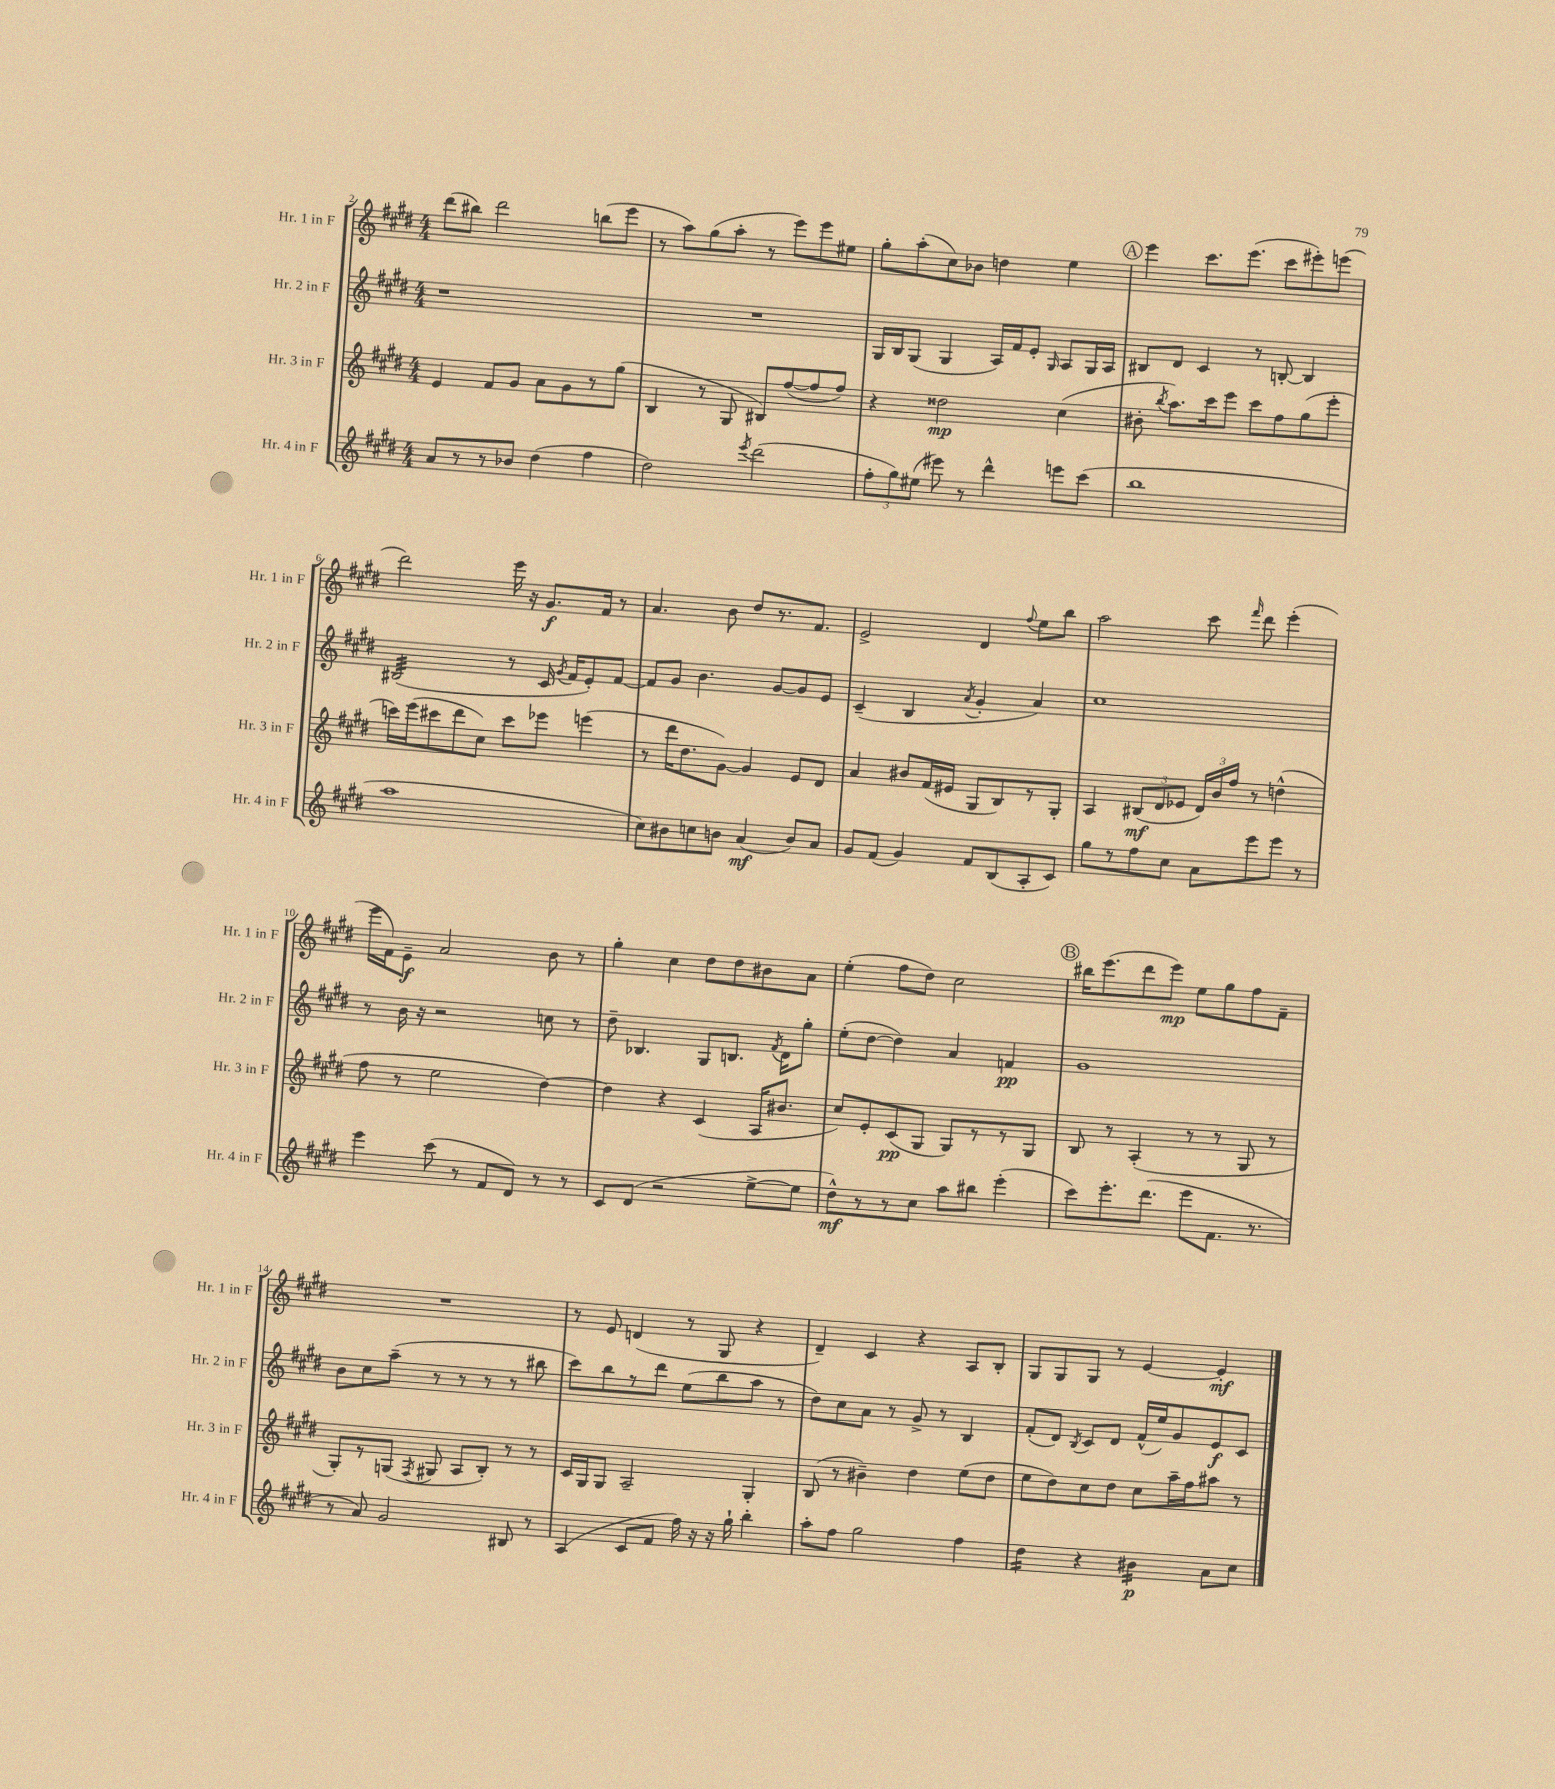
<<
\new StaffGroup <<
\new Staff = "s0" \with { instrumentName = "Hr. 1 in F" shortInstrumentName = "Hr. 1 in F" } {
    \clef treble \key e \major \numericTimeSignature \time 4/4
    \autoBeamOff dis'''8[( bis''8]) dis'''2 b''8[( e'''8] |
    r8 a''8[) gis''8( a''8]-. r8 e'''8[) e'''8 eis''8] |
    gis''8[-. a''8-.( cis''8) bes'8] d''4 e''4 |
    \mark \markup { \circle "A" } e'''4 cis'''8.[ e'''8.]( cis'''8[ eis'''8-.) e'''8]( |
    dis'''2) e'''16 r16 gis'8.[\f fis'16] r8 |
    a'4. b'8 dis''8[ r8. fis'8.] |
    e'2-> dis'4 \appoggiatura { fis''8 } e''8[ b''8] |
    a''2 cis'''8 \grace { fis'''16 } dis'''8 e'''4-.( |
    e'''16[ fis'16) e'8]--\f a'2 b'8 r8 |
    gis''4-. cis''4 dis''8[ dis''8 bis'8 a'8] |
    e''4-.( fis''8[ dis''8]) cis''2 |
    \mark \markup { \circle "B" } bis''16[ e'''8.( dis'''8 e'''8]\mp) e''8[ gis''8 fis''8 fis'8]-- |
    R1 |
    r8 e'8 d'4( r8 gis8 r4 |
    dis'4--) cis'4 r4 a8[ b8]-. |
    gis8[ gis8 gis8] r8 e'4~ e'4-.\mf \bar "|." |
}
\new Staff = "s1" \with { instrumentName = "Hr. 2 in F" shortInstrumentName = "Hr. 2 in F" } {
    \clef treble \key e \major \numericTimeSignature \time 4/4
    \autoBeamOff r1 |
    R1 |
    gis16[ b16 gis8]( gis4 a16[) fis'16 e'8]-. \grace { gis16 } a8[ gis16 a16] |
    \mark \markup { \circle "A" } bis8[ dis'8] cis'4 r8 b8~-. b4 |
    bis2:32( r8 cis'16 \acciaccatura { gis'8 } fis'16[ e'8-.) fis'8]~ |
    fis'8[ gis'8] b'4. gis'8[~ gis'8 e'8] |
    cis'4--( b4 \acciaccatura { a'8 } gis'4-. a'4) |
    cis''1 |
    r8 b'16 r16 r2 c''8 r8 |
    dis''8-- bes4. gis8[ b8.] \acciaccatura { fis'8 } dis'16[ gis''8]-. |
    e''8[-.( dis''8]~ dis''4) a'4 f'4\pp |
    \mark \markup { \circle "B" } gis'1 |
    b'8[ cis''8 a''8]--( r8 r8 r8 r8 bis''8 |
    cis'''8[) b''8 r8 dis'''8] e''8[( b''8 a''8] r8 |
    dis''8[) cis''8 a'8] r8 gis'8-> r8 b4 |
    fis'8[-.( dis'8]) \acciaccatura { b8 } cis'8[ dis'8] fis'16[-^( e''16) gis'8 e'8\f cis'8] \bar "|." |
}
\new Staff = "s2" \with { instrumentName = "Hr. 3 in F" shortInstrumentName = "Hr. 3 in F" } {
    \clef treble \key e \major \numericTimeSignature \time 4/4
    \autoBeamOff e'4 fis'8[ gis'8] a'8[ gis'8 r8 gis''8]( |
    b4 r8 gis8 bis8[) fis''8~( fis''8 fis''8]) |
    r4 disis''2\mp cis''4( |
    \mark \markup { \circle "A" } bis'8-. \acciaccatura { b''8 } a''8.[) cis'''16 e'''8] cis'''8[ fis''8 gis''8( e'''8]-. |
    c'''16[) e'''16( cis'''8 dis'''8 cis''8]) cis'''8[ ees'''8] e'''4( |
    r8 dis'''16[ dis''8. gis'8]~) gis'4 e'8[ dis'8] |
    a'4 bis'8[ fis'16( eis'16] gis8[ b8) r8 gis8]-. |
    a4 \tuplet 3/2 { bis8[\mf( dis'8 ees'8] } \tuplet 3/2 { dis'16[) b'16 fis''16] } r8 d''4-^( |
    fis''8 r8 e''2 dis''4~) |
    dis''4 r4 cis'4( a16[ bis'8.] |
    cis''8[) e'8-. cis'8\pp( gis8] gis8[) r8 r8 gis8] |
    \mark \markup { \circle "B" } b8 r8 a4-.( r8 r8 gis8 r8 |
    gis8[-.) r8 g8]( \acciaccatura { fis8 } gis8 a8[ b8]-.) r8 r8 |
    cis'16[ gis16 gis8] a2-- gis4-. |
    b8( r8 bis'4--) dis''4 e''8[( dis''8] |
    e''8[ dis''8) cis''8 dis''8] cis''8[ a''16-- fis''16 ais''8] r8 \bar "|." |
}
\new Staff = "s3" \with { instrumentName = "Hr. 4 in F" shortInstrumentName = "Hr. 4 in F" } {
    \clef treble \key e \major \numericTimeSignature \time 4/4
    \autoBeamOff a'8[ r8 r8 bes'8] dis''4( fis''4 |
    dis''2) \acciaccatura { e'''8 } dis'''2( |
    \tuplet 3/2 { fis''8[-. gis''8) eis''8]( } eis'''8) r8 dis'''4-^ e'''8[ cis'''8]( |
    \mark \markup { \circle "A" } b''1 |
    a''1 |
    cis''8[) bis'8 c''8 b'8] a'4\mf( b'8[) a'8] |
    gis'8[ fis'8]( gis'4) fis'8[ b8( a8-. cis'8]) |
    gis''8[ r8 fis''8 cis''8] a'8[ e'''8 e'''8] r8 |
    e'''4 cis'''8( r8 fis'8[ dis'8]) r8 r8 |
    cis'8[ dis'8]( r2 e''8[~-> e''8] |
    dis''8[-^\mf) r8 r8 cis''8] a''8[ bis''8] e'''4-.( |
    \mark \markup { \circle "B" } cis'''8[) e'''8.-. dis'''8.]( e'''8[ fis'8.] r8. |
    r8 a'8) gis'2 bis8 r8 |
    a4( cis'8[ fis'8] fis''16) r16 r16 gis''16-! b''4-. |
    a''8[-. fis''8] gis''2 fis''4 |
    dis''4:16 r4 bis'4:16\p a'8[ cis''8] \bar "|." |
}
>>
>>
\layout { \context { \Score currentBarNumber = #2 } }
